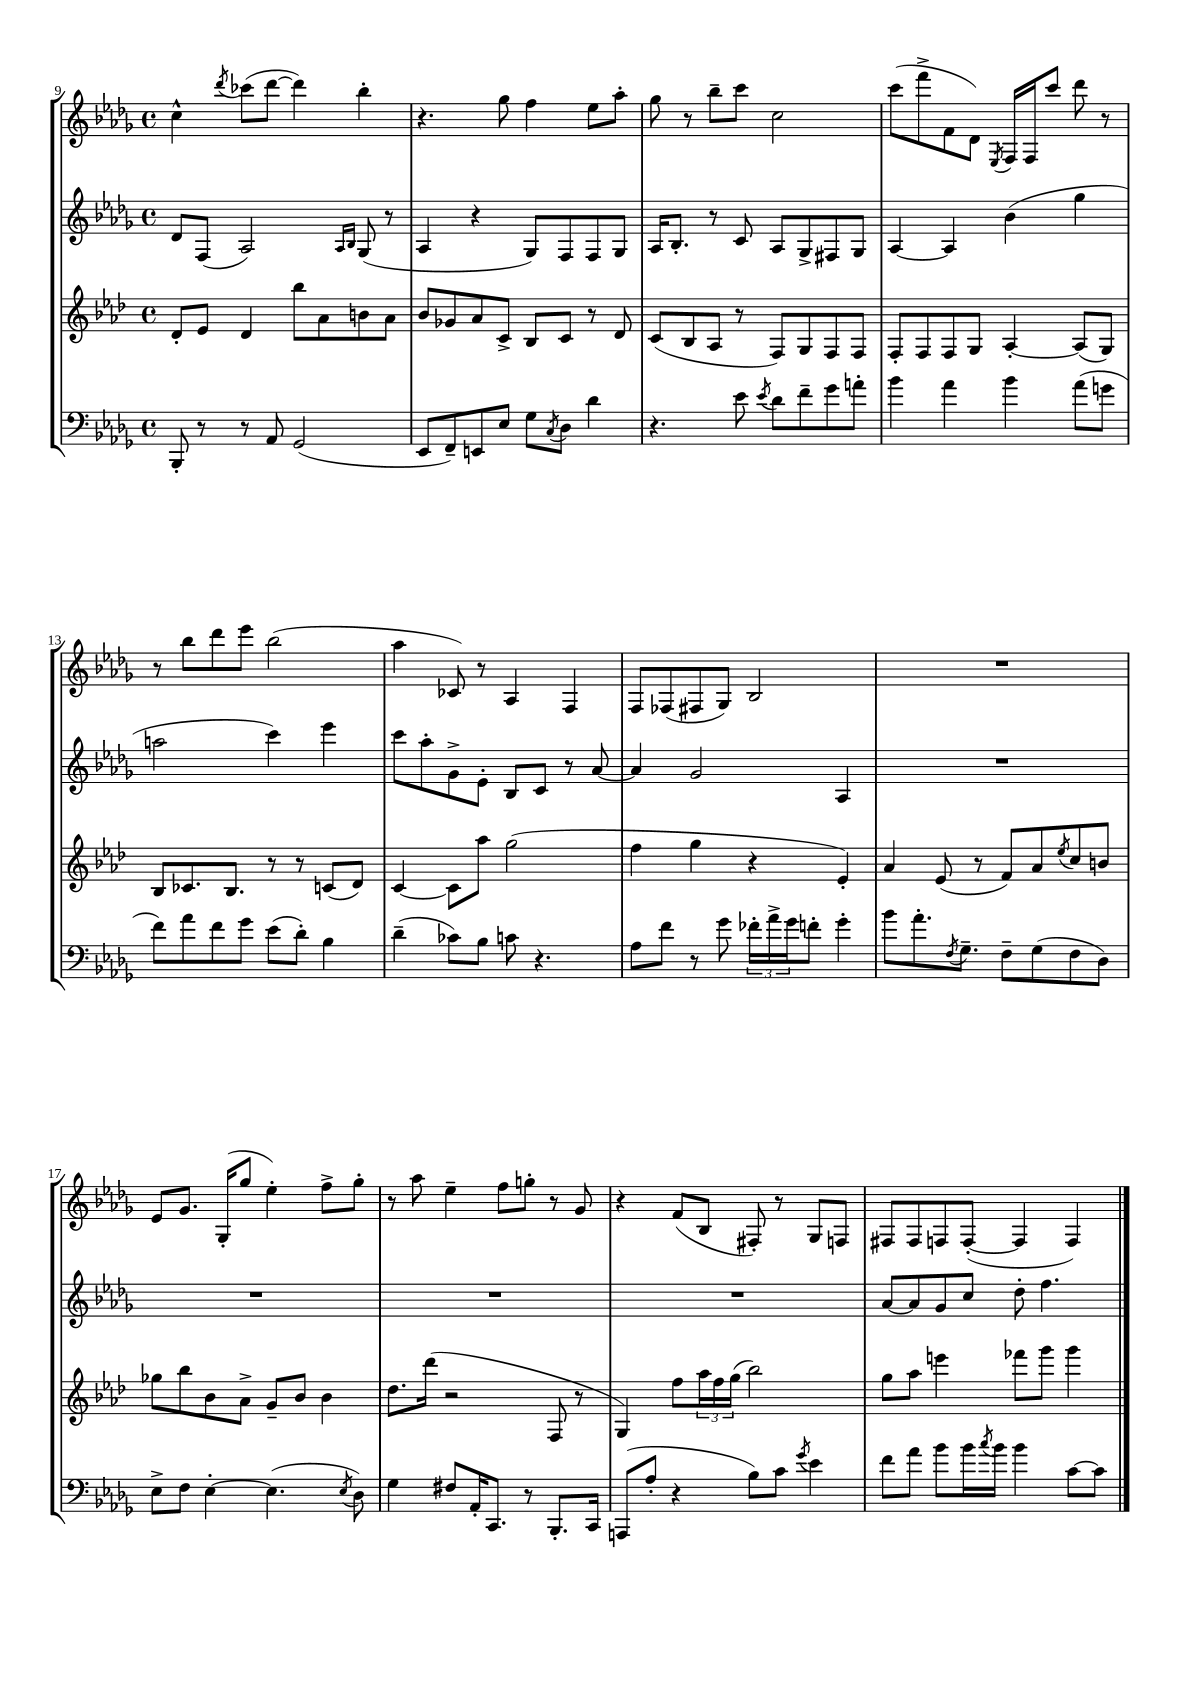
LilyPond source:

<<
\new StaffGroup <<
\new Staff = "s0" {
    \clef treble \key des \major \defaultTimeSignature \time 4/4
    c''4-^ \acciaccatura { des'''8 } ces'''8( des'''8~ des'''4) bes''4-. |
    r4. ges''8 f''4 ees''8 aes''8-. |
    ges''8 r8 bes''8-- c'''8 c''2 |
    c'''8( f'''8-> f'8 des'8) \acciaccatura { ees8 } f16 f16 c'''8 des'''8 r8 |
    r8 bes''8 des'''8 ees'''8 bes''2( |
    aes''4 ces'8) r8 aes4 f4 |
    f8 fes8( fis8 ges8) bes2 |
    R1 |
    ees'8 ges'8. ges16-.( ges''8 ees''4-.) f''8-> ges''8-. |
    r8 aes''8 ees''4-- f''8 g''8-. r8 ges'8 |
    r4 f'8( bes8 fis8-.) r8 ges8 f8 |
    fis8 fis8 f8 f8~-.( f4 f4) \bar "|." |
}
\new Staff = "s1" {
    \clef treble \key des \major \defaultTimeSignature \time 4/4
    des'8 f8( aes2) \grace { aes16 bes16 } ges8( r8 |
    aes4 r4 ges8) f8 f8 ges8 |
    aes16 bes8.-. r8 c'8 aes8 ges8-> fis8 ges8 |
    aes4~ aes4 bes'4( ges''4 |
    a''2 c'''4) ees'''4 |
    c'''8 aes''8-. ges'8-> ees'8-. bes8 c'8 r8 aes'8~ |
    aes'4 ges'2 aes4 |
    R1 |
    R1 |
    R1 |
    R1 |
    aes'8~ aes'8 ges'8 c''8 des''8-. f''4. \bar "|." |
}
\new Staff = "s2" {
    \clef treble \key aes \major \defaultTimeSignature \time 4/4
    des'8-. ees'8 des'4 bes''8 aes'8 b'8 aes'8 |
    bes'8 ges'8 aes'8 c'8-> bes8 c'8 r8 des'8 |
    c'8( bes8 aes8 r8 f8) g8 f8 f8 |
    f8-. f8 f8 g8 aes4~-. aes8( g8) |
    bes8 ces'8. bes8. r8 r8 c'8( des'8) |
    c'4~ c'8 aes''8 g''2( |
    f''4 g''4 r4 ees'4-.) |
    aes'4 ees'8( r8 f'8) aes'8 \acciaccatura { ees''8 } c''8 b'8 |
    ges''8 bes''8 bes'8 aes'8-> g'8-- bes'8 bes'4 |
    des''8. des'''16( r2 f8 r8 |
    g4) f''8 \tuplet 3/2 { aes''16 f''16 g''16( } bes''2) |
    g''8 aes''8 e'''4 fes'''8 g'''8 g'''4 \bar "|." |
}
\new Staff = "s3" {
    \clef bass \key des \major \defaultTimeSignature \time 4/4
    bes,,8-. r8 r8 aes,8 ges,2( |
    ees,8 f,8--) e,8 ees8 ges8 \acciaccatura { c8 } des8 des'4 |
    r4. ees'8 \acciaccatura { ees'8 } des'8 f'8-- ges'8 a'8-. |
    bes'4 aes'4 bes'4 aes'8( g'8 |
    f'8) aes'8 f'8 ges'8 ees'8( des'8-.) bes4 |
    des'4--( ces'8) bes8 c'8 r4. |
    aes8 f'8 r8 ges'8 \tuplet 3/2 { fes'16-. aes'16-> ges'16 } f'8-. ges'4-. |
    bes'8 aes'8.-. \acciaccatura { f8 } ges8.-- f8-- ges8( f8 des8) |
    ees8-> f8 ees4~-. ees4.( \acciaccatura { ees8 } des8) |
    ges4 fis8 aes,16-. c,8. r8 bes,,8.-. c,16 |
    a,,8( aes8-. r4 bes8) c'8 \acciaccatura { ges'8 } ees'4 |
    f'8 aes'8 bes'8 bes'16 \acciaccatura { c''8 } bes'16 bes'4 c'8~ c'8 \bar "|." |
}
>>
>>
\layout { \context { \Score currentBarNumber = #9 } }
